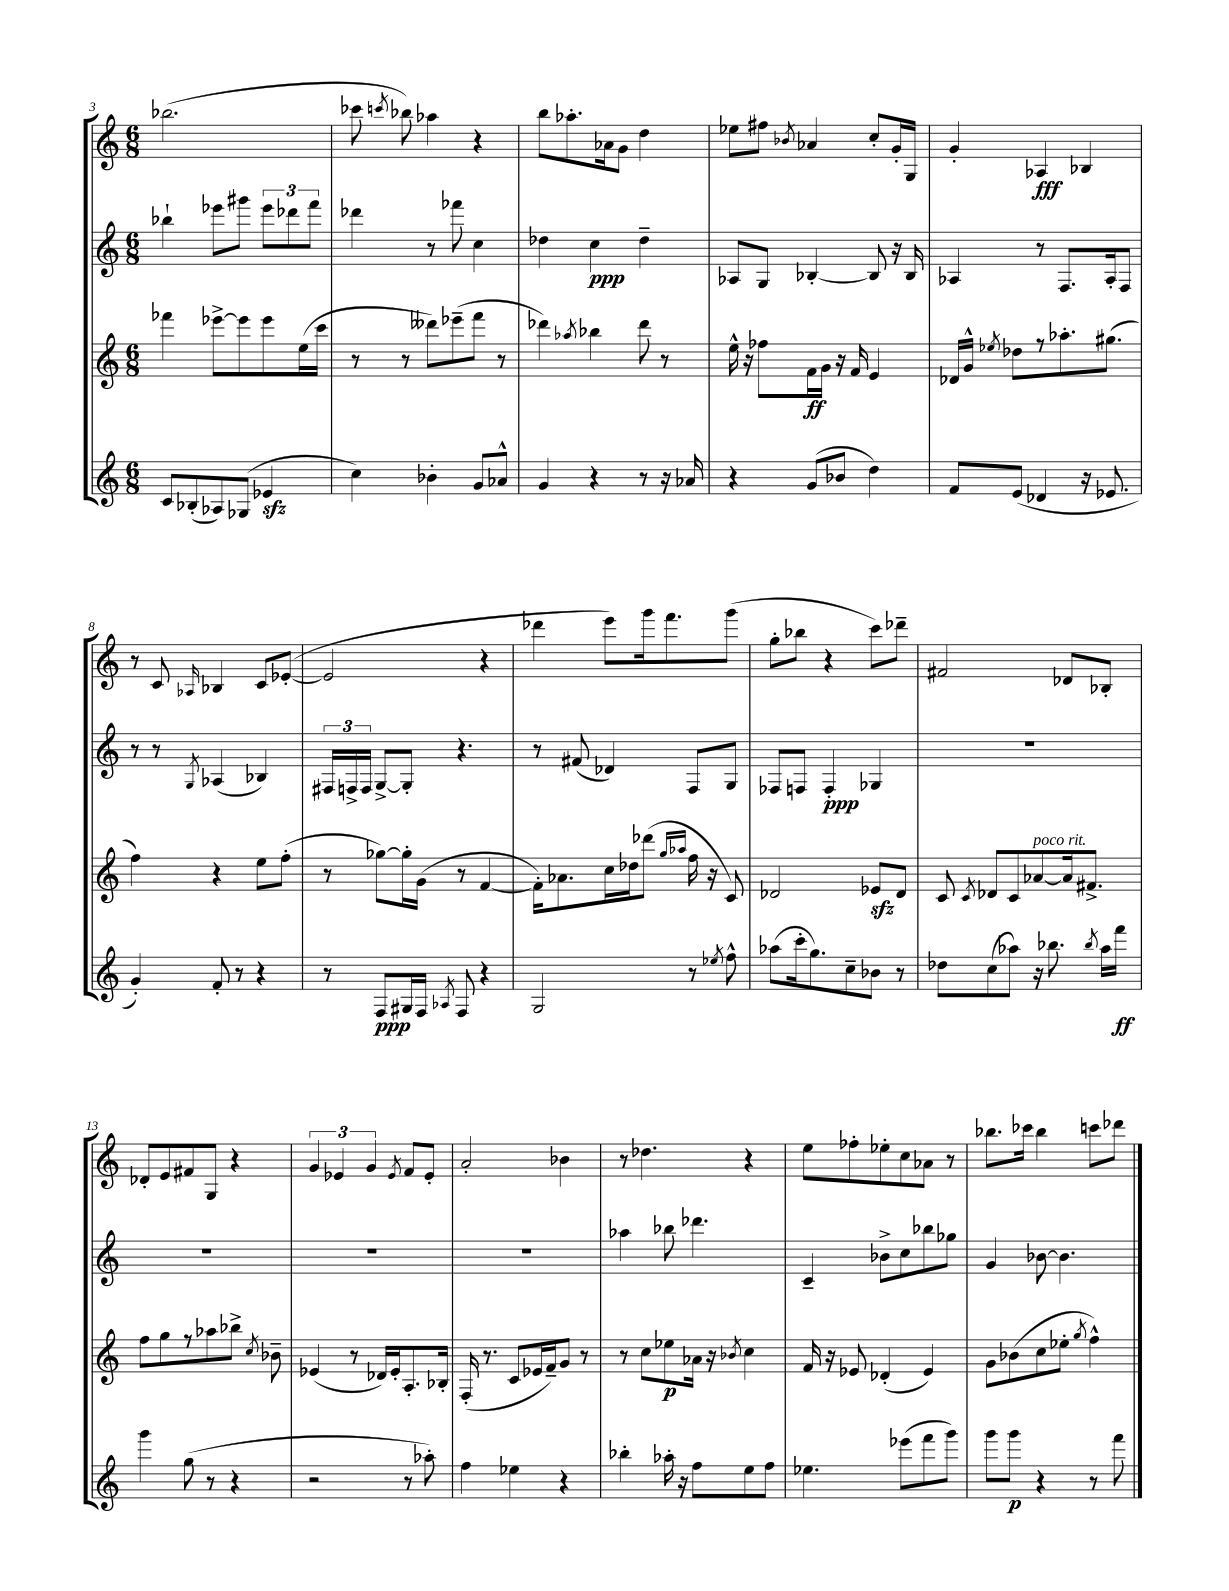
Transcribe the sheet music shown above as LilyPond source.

<<
\new StaffGroup <<
\new Staff = "s0" {
    \clef treble \key c \major \numericTimeSignature \time 6/8
    \autoBeamOff bes''2.( |
    ces'''8 \acciaccatura { c'''8 } bes''8) aes''4 r4 |
    b''8[ aes''8.-. aes'16 g'8] d''4 |
    ees''8[ fis''8] \acciaccatura { bes'8 } aes'4 c''8[-. g'16-. g16] |
    g'4-. aes4\fff bes4 |
    r8 c'8 \grace { aes16 } bes4 c'8[ ees'8]~-.( |
    ees'2 r4 |
    des'''4 e'''8[) g'''16 f'''8. g'''8]( |
    g''8[-. bes''8] r4 c'''8[) des'''8]-- |
    fis'2 des'8[ bes8]-. |
    des'8[-. e'8 fis'8 g8] r4 |
    \tuplet 3/2 { g'4 ees'4 g'4 } \acciaccatura { ees'8 } f'8[ ees'8]-. |
    a'2-. bes'4 |
    r8 des''4. r4 |
    e''8[ fes''8-. ees''8-. c''8 aes'8] r8 |
    bes''8.[ ces'''16] bes''4 c'''8[ des'''8] \bar "|." |
}
\new Staff = "s1" {
    \clef treble \key c \major \numericTimeSignature \time 6/8
    \autoBeamOff bes''4-! ees'''8[ gis'''8] \tuplet 3/2 { ees'''8[ des'''8 f'''8] } |
    des'''4 r8 fes'''8 c''4 |
    des''4 c''4\ppp des''4-- |
    aes8[ g8] bes4~-. bes8 r16 bes16 |
    aes4 r8 f8.[ aes16-. f8] |
    r8 r8 \acciaccatura { g8 } aes4( bes4) |
    \tuplet 3/2 { fis16[ f16-> f16] } g8[~-> g8]-. r4. |
    r8 fis'8( des'4) f8[ g8] |
    fes8[ f8] f4-.\ppp ges4 |
    R2. |
    R2. |
    R2. |
    R2. |
    aes''4 bes''8 des'''4. |
    c'4-- bes'8[-> c''8 bes''8 ges''8] |
    g'4 bes'8~ bes'4. \bar "|." |
}
\new Staff = "s2" {
    \clef treble \key c \major \numericTimeSignature \time 6/8
    \autoBeamOff fes'''4 ees'''8[~-> ees'''8 ees'''8 e''16( c'''16] |
    r8 r8 deses'''8[) ees'''8--( f'''8] r8 |
    des'''4) \acciaccatura { aes''8 } bes''4 des'''8 r8 |
    e''16-^ r16 fes''8[ f'16\ff g'16] r16 f'16 e'4 |
    des'16[ g'16]-^ \acciaccatura { ees''8 } des''8[ r8 aes''8.-. gis''8.]( |
    f''4) r4 e''8[ f''8]-.( |
    r8 ges''8[~) ges''16-. g'16]( r8 f'4~ |
    f'16[-.) aes'8. c''16 des''16 des'''8]( \grace { g''16[ aes''16] } f''16 r16 c'8) |
    des'2 ees'8[\sfz des'8] |
    c'8 \acciaccatura { c'8 } des'8[ c'8 aes'8~^\markup { \italic "poco rit." } aes'16 fis'8.]-> |
    f''8[ g''8 r8 aes''8 bes''8]-> \acciaccatura { c''8 } bes'8-- |
    ees'4( r8 des'16[) ees'16-. a8.-. bes16]-. |
    f16-.( r8. c'8[ ees'16 f'16--) g'8] r8 |
    r8 c''8[ ees''8\p aes'16] r16 \acciaccatura { bes'8 } c''4 |
    f'16 r16 ees'8 des'4-.( ees'4) |
    g'8[ bes'8( c''8 ees''8]-. \acciaccatura { g''8 } f''4-^) \bar "|." |
}
\new Staff = "s3" {
    \clef treble \key c \major \numericTimeSignature \time 6/8
    \autoBeamOff c'8[ bes8-.( aes8) ges8]( ees'4\sfz |
    c''4) bes'4-. g'8[ aes'8]-^ |
    g'4 r4 r8 r16 aes'16 |
    r4 g'8[( bes'8] d''4) |
    f'8[ e'8]( des'4 r16 ees'8. |
    g'4-.) f'8-. r8 r4 |
    r8 f8[\ppp gis16 f16] \acciaccatura { aes8 } f8 r4 |
    g2 r8 \acciaccatura { ees''8 } f''8-^ |
    aes''8[( c'''16-. g''8.) c''8-- bes'8] r8 |
    des''8[ c''8( aes''8]) r16 bes''8. \acciaccatura { bes''8 } aes''16[ f'''16]\ff |
    g'''4 g''8( r8 r4 |
    r2 r8 aes''8-.) |
    f''4 ees''4 r4 |
    bes''4-. aes''16-. r16 f''8[ e''8 f''8] |
    ees''4. ees'''8[( f'''8 g'''8]) |
    g'''8[ g'''8]\p r4 r8 f'''8 \bar "|." |
}
>>
>>
\layout { \context { \Score currentBarNumber = #3 } }
